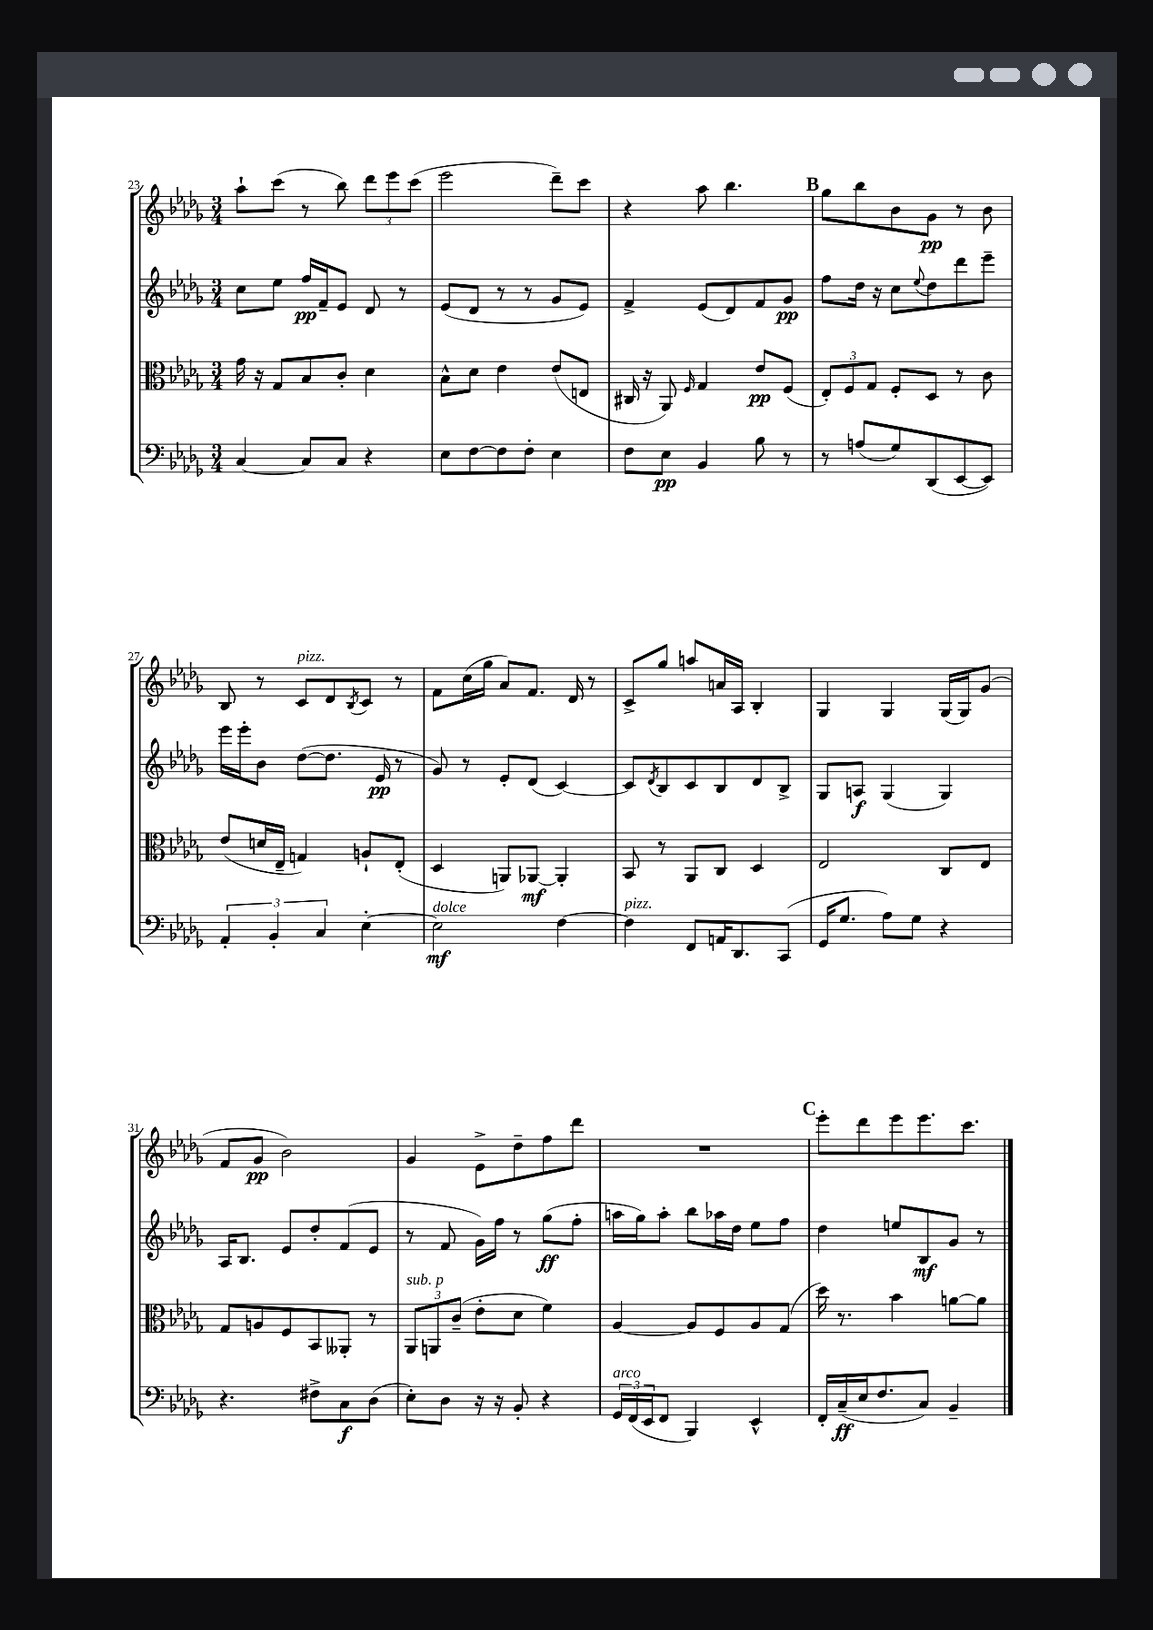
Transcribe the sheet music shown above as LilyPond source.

<<
\new StaffGroup <<
\new Staff = "s0" {
    \clef treble \key des \major \numericTimeSignature \time 3/4
    aes''8-! c'''8( r8 bes''8) \tuplet 3/2 { des'''8 ees'''8 c'''8( } |
    ees'''2 des'''8--) c'''8 |
    r4 aes''8 bes''4. |
    \mark \markup { \bold "B" } ges''8 bes''8 bes'8 ges'8\pp r8 bes'8 |
    bes8 r8 c'8^\markup { \italic "pizz." } des'8 \acciaccatura { bes8 } c'8 r8 |
    f'8 c''16( ges''16 aes'8) f'8. des'16 r8 |
    c'8-> ges''8 a''8 a'16 aes16 bes4-. |
    ges4 ges4 ges16( ges16) ges'8( |
    f'8 ges'8\pp bes'2) |
    ges'4 ees'8-> des''8-- f''8 des'''8 |
    R2. |
    \mark \markup { \bold "C" } ees'''8-. des'''8 ees'''8 ees'''8. c'''8. \bar "|." |
}
\new Staff = "s1" {
    \clef treble \key des \major \numericTimeSignature \time 3/4
    c''8 ees''8 f''16\pp f'16-- ees'8 des'8 r8 |
    ees'8( des'8 r8 r8 ges'8 ees'8) |
    f'4-> ees'8( des'8) f'8 ges'8\pp |
    \mark \markup { \bold "B" } f''8 des''16 r16 c''8 \appoggiatura { ees''8 } des''8 des'''8 ees'''8-- |
    ees'''16 ees'''16-. bes'8 des''8~( des''8. ees'16\pp r8 |
    ges'8) r8 ees'8-. des'8( c'4~) |
    c'8 \acciaccatura { des'8 } bes8 c'8 bes8 des'8 bes8-> |
    ges8 a8\f ges4( ges4) |
    aes16 bes8. ees'8 des''8-. f'8( ees'8 |
    r8 f'8 ges'16) f''16 r8 ges''8\ff( f''8-. |
    a''16 ges''16) a''8-. bes''8 aes''16 des''16 ees''8 f''8 |
    \mark \markup { \bold "C" } des''4 e''8 bes8\mf ges'8 r8 \bar "|." |
}
\new Staff = "s2" {
    \clef alto \key des \major \numericTimeSignature \time 3/4
    ges'16 r16 ges8 bes8 c'8-. des'4 |
    bes8-^ des'8 ees'4 ees'8( e8 |
    cis16 r16 aes,8) \grace { f16 } ges4 ees'8\pp f8( |
    \mark \markup { \bold "B" } \tuplet 3/2 { ees8-.) f8 ges8 } f8-. des8 r8 c'8 |
    ees'8( d'16 ees16-- g4) a8-! ees8-.( |
    des4 a,8) aes,8~\mf aes,4-. |
    bes,8 r8 aes,8 c8 des4 |
    ees2 c8 ees8 |
    ges8 a8 f8 bes,8 aeses,8-. r8 |
    \tuplet 3/2 { aes,8^\markup { \italic "sub. p" } a,8 c'8--( } ees'8-. des'8 f'4) |
    aes4~ aes8 f8 aes8 ges8( |
    \mark \markup { \bold "C" } des''16) r8. bes'4 a'8~ a'8 \bar "|." |
}
\new Staff = "s3" {
    \clef bass \key des \major \numericTimeSignature \time 3/4
    c4~ c8 c8 r4 |
    ees8 f8~ f8 f8-. ees4 |
    f8 ees8\pp bes,4 bes8 r8 |
    \mark \markup { \bold "B" } r8 a8( ges8) des,8( ees,8~ ees,8) |
    \tuplet 3/2 { aes,4-. bes,4-. c4 } ees4~-. |
    ees2\mf^\markup { \italic "dolce" } f4~ |
    f4^\markup { \italic "pizz." } f,8 a,16 des,8. c,8( |
    ges,16 ges8. aes8) ges8 r4 |
    r4. fis8-> c8\f des8( |
    ees8-.) des8 r16 r16 bes,8-. r4 |
    \tuplet 3/2 { ges,16^\markup { \italic "arco" } f,16( ees,16 } f,8 bes,,4) ees,4-^ |
    \mark \markup { \bold "C" } f,16-. c16--\ff( ees16 f8. c8) bes,4-- \bar "|." |
}
>>
>>
\layout { \context { \Score currentBarNumber = #23 } }
